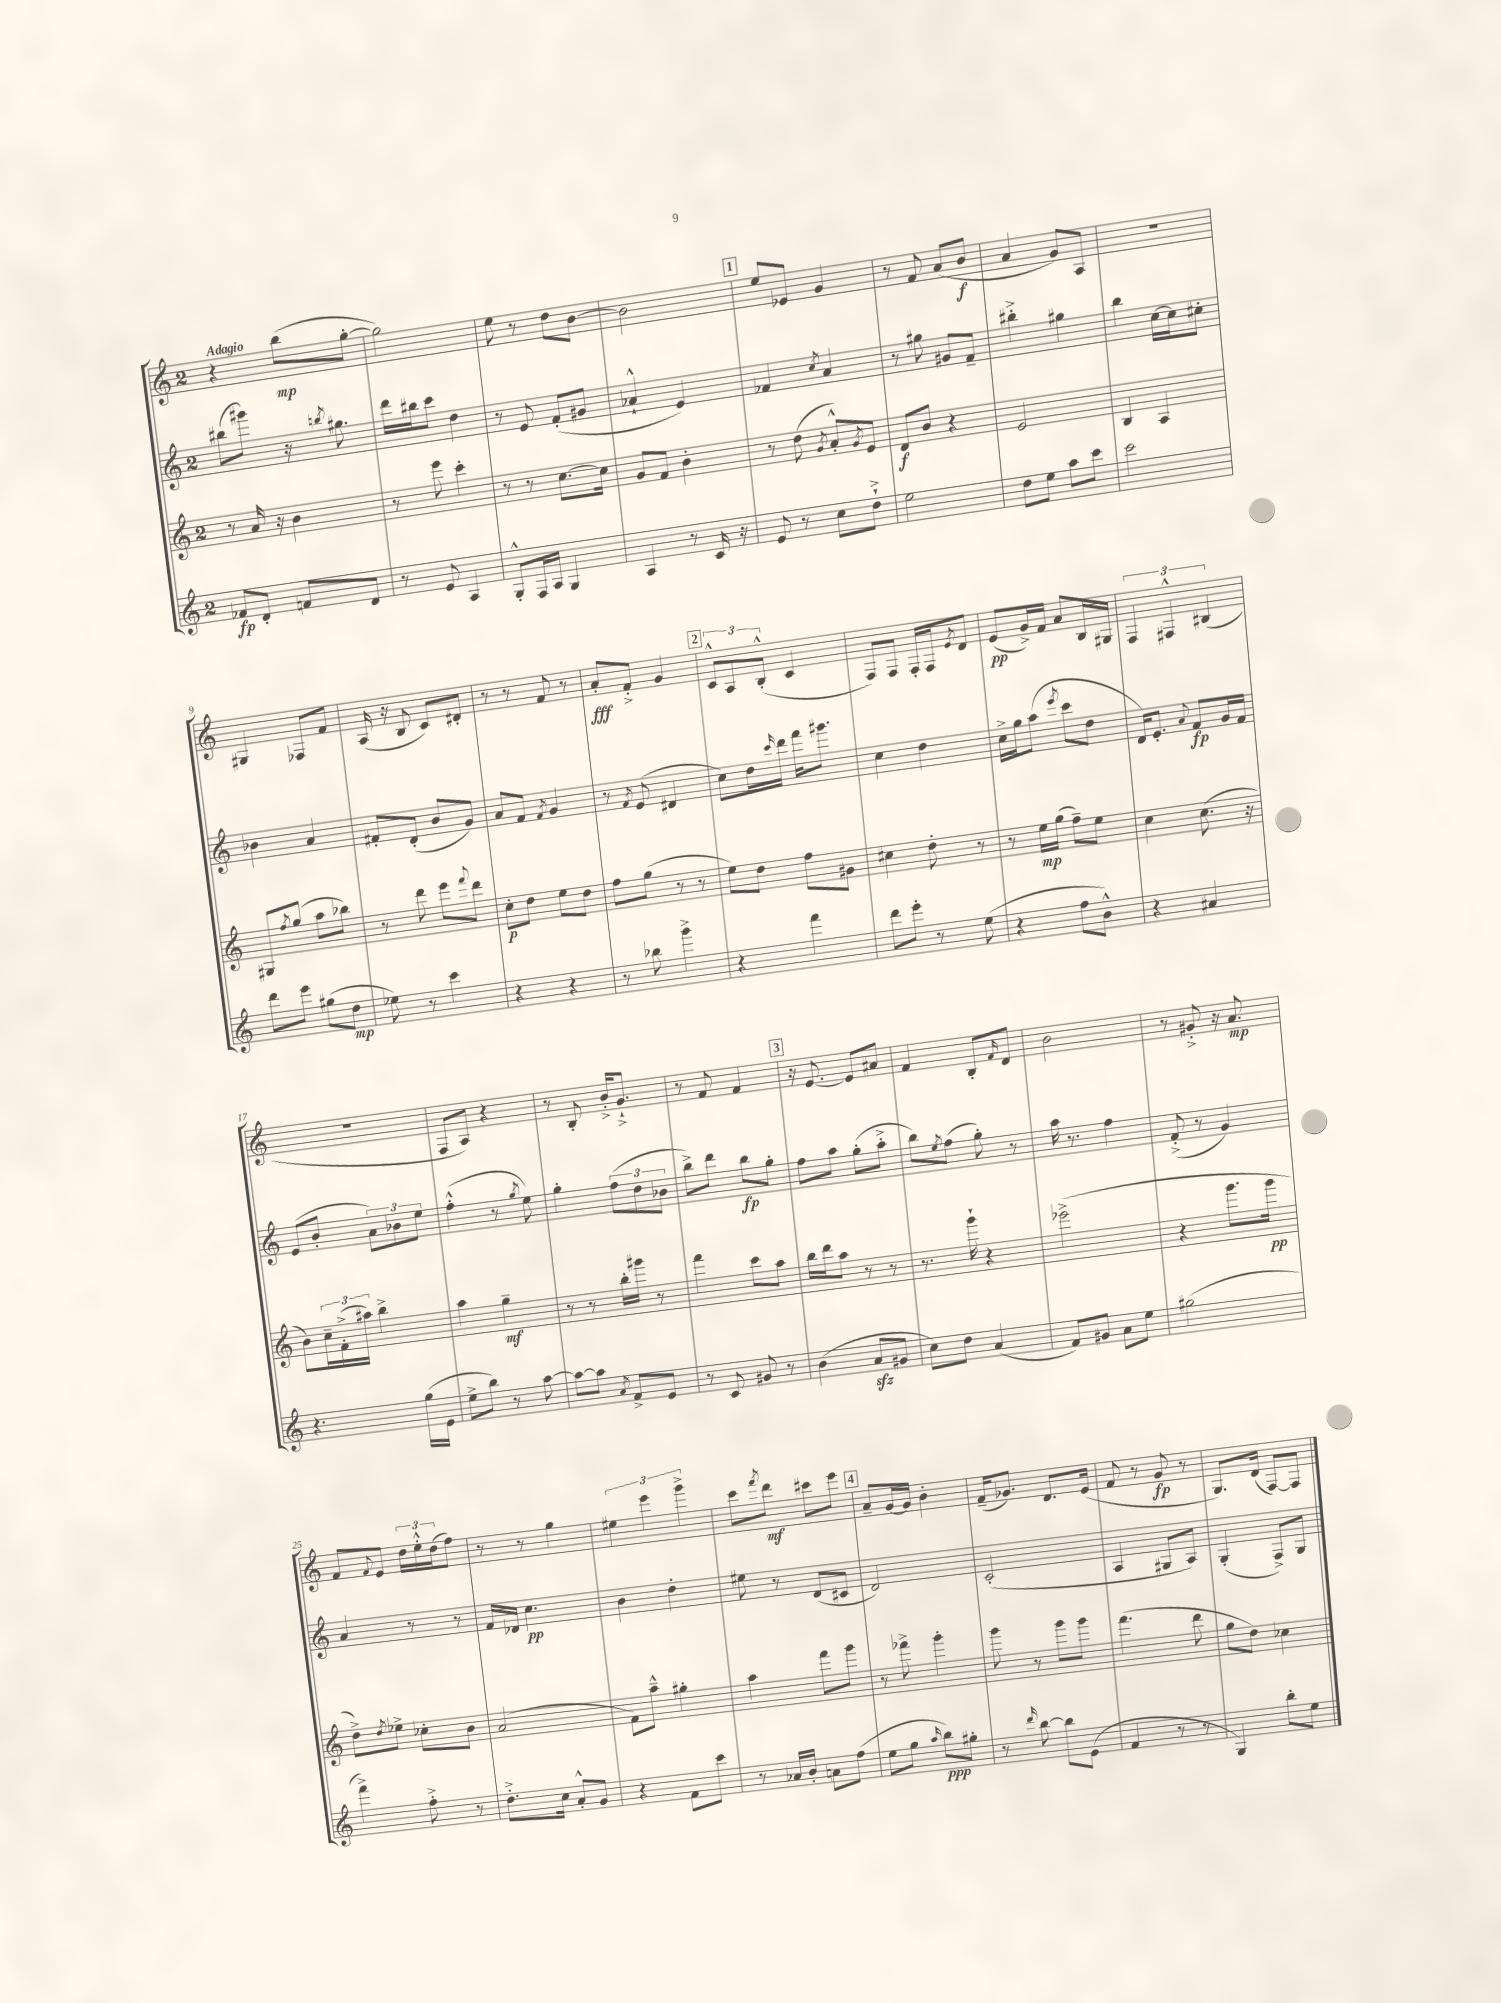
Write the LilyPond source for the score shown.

<<
\new StaffGroup <<
\new Staff = "s0" {
    \clef treble \key c \major \once \override Staff.TimeSignature.style = #'single-digit \time 2/4 \tempo "Adagio"
    r4 b''8\mp( g''8~-. |
    g''2) |
    e''8 r8 d''8 b'8~ |
    b'2 |
    \mark \markup { \box "1" } e''8 ees'8 g'4 |
    r8 f'8 a'8( b'8\f |
    a'4 g'8) a8 |
    R2 |
    gis4 fes8 f'8 |
    a16( r16 b8 c'8) dis'8-. |
    r8 r8 f'8 r8 |
    a'8-.\fff f'8-.-> g'4 |
    \mark \markup { \box "2" } \tuplet 3/2 { c'8-^ a8 b8-.-^( } c'4 |
    f8) f8 f16-. f16 \acciaccatura { e'8 } d'8 |
    e'8\pp( g'16->) f'16 a'8 b16 gis16 |
    \tuplet 3/2 { f4 fis4-^ bis4( } |
    R2 |
    f8 a8) r4 |
    r8 b8-. b'16-.-> g'8.-!-> |
    r8 f'8 f'4 |
    \mark \markup { \box "3" } r16 e'8.~ e'8 ais'8 |
    f'4 b8-. \grace { f'16 } d'8 |
    b'2 |
    r8 gis'8-.-> r16 a'8.\mp |
    f'8 \appoggiatura { f'8 } e'8 \tuplet 3/2 { d''16 e''16-.-^ d''16( } f''8) |
    r8 r8 g''4 |
    \tuplet 3/2 { eis''4 e'''4 g'''4-> } |
    c'''8 \acciaccatura { f'''8 } d'''8\mf cis'''8 e'''8 |
    \mark \markup { \box "4" } a'8-- g'16~ g'16 b'4-. |
    f'16--( ges'8.) d'8. e'16( |
    f'8 r8 g'8\fp r8 |
    g8.) d'16( f8~) f8 \bar "|." |
}
\new Staff = "s1" {
    \clef treble \key c \major \once \override Staff.TimeSignature.style = #'single-digit \time 2/4
    bis''8( gis'''8) r16 \acciaccatura { b''8 } gis''8. |
    d'''16 bis''16 c'''8 d''4 |
    r8 e'8 f'8-.( gis'8 |
    aes'4-!-^ e'4) |
    \mark \markup { \box "1" } fes'4 \acciaccatura { c''8 } a'4 |
    r8 gis''8 gis'8 f'8-- |
    bis''4-.-> gis''4 |
    b''4 c''16~ c''16 cis''8-. |
    bes'4 a'4 |
    fis'8-. d'8-.( b'8 g'8) |
    a'8 f'8 \acciaccatura { f'8 } g'4 |
    r8 \acciaccatura { f'8 } e'8( dis'4 |
    \mark \markup { \box "2" } c''8) d''16 \grace { c'''16 } d'''16 f'''16 gis'''8. |
    c''4 d''4 |
    c''16-> g''16 a''8( \acciaccatura { e'''8 } c'''8 d''8 |
    d'16) e'8.-. \appoggiatura { a'8 } f'8\fp g'16 f'16 |
    e'8( b'8-. \tuplet 3/2 { a'8) bes'8 e''8 } |
    f''4-.-^( r8 \acciaccatura { g''8 } e''8) |
    g''4-. \tuplet 3/2 { f''8( d''8 bes'8 } |
    b''8->) d'''8 b''8\fp g''8-. |
    \mark \markup { \box "3" } f''8 a''8 g''8-.( a''8-.-> |
    b''8) \acciaccatura { e''8 } f''8( g''8-.) r8 |
    a''16 r8. f''4 |
    f'8-.->( r8 g'4) |
    a'4 r8 r8 |
    f'16 des'16 c''4.\pp |
    b'4 d''4-. |
    eis''8 r8 d'8( cis'8 |
    \mark \markup { \box "4" } d'2) |
    c'2-.( |
    a4 gis8 a8) |
    g4-.( f8->) g8 \bar "|." |
}
\new Staff = "s2" {
    \clef treble \key c \major \once \override Staff.TimeSignature.style = #'single-digit \time 2/4
    r8 a'16 r16 b'4 |
    r8 e'''8 c'''4-. |
    r8 r8 c''8.~ c''16 |
    g'8 f'8 b'4-. |
    \mark \markup { \box "1" } r8 d''8( \acciaccatura { g'8 } a'8-.-^) \acciaccatura { g'8 } e'8 |
    d'8\f b'8 r4 |
    e'2 |
    b4 a4 |
    gis8 \acciaccatura { f''8 } g''8( a''8 bes''8) |
    r8 d'''8 e'''8 \appoggiatura { f'''8 } d'''8 |
    c''8-.\p d''8 e''8 d''8 |
    f''8 g''8( r8 r8 |
    \mark \markup { \box "2" } e''8) d''8 f''8 gis'8 |
    cis''4 d''8-. r8 |
    r8 e''16\mp g''16( f''8--) e''8 |
    c''4 c''8.( r16 |
    b'8) \tuplet 3/2 { c''16-- f'16-.->( ais''16) } b''4-> |
    a''4 g''4--\mf |
    r8 r8 b''16-. gis'''16 r8 |
    f'''4 c'''8 a''8 |
    \mark \markup { \box "3" } b''16 d'''16 a''8 r8 r8 |
    r8. g'''16-! r4 |
    ees'''2->( |
    r4 g'''8. g'''16\pp |
    d''8->) \acciaccatura { d''8 } ees''8-> ces''8-. b'8 |
    a'2( |
    f'8) a''8---^ gis''4-. |
    a''4 f'''8 g'''8 |
    \mark \markup { \box "4" } r8 fes'''8-> g'''4-. |
    g'''8 r8 g'''8 g'''8 |
    f'''4.( d'''8 |
    g''8 d''8) ces''4 \bar "|." |
}
\new Staff = "s3" {
    \clef treble \key c \major \once \override Staff.TimeSignature.style = #'single-digit \time 2/4
    fes'8\fp d'8-. f'8 d'8 |
    r8 e'8 a4 |
    g8-.-^ f16 a16 g4 |
    a4 r8 c'16 r16 |
    \mark \markup { \box "1" } e'8 r8 c''8 d''8-!-> |
    e''2 |
    d''8 e''8 a''8 c'''8 |
    c'''2 |
    d'''8 e'''8 gis''8( d''8\mp |
    ees''8) r8 c'''4 |
    r4 r4 |
    r8 bes''8 g'''4-> |
    \mark \markup { \box "2" } r4 f'''4 |
    d'''8 e'''8-. r8 e''8( |
    r4 f''8 b'8-^) |
    r4 ais'4 |
    r4. g''16( e'16 |
    e''8-> b''8) r8 a''8~ |
    a''8~ a''8 \acciaccatura { a'8 } f'8-> e'8 |
    r8 c'8 gis'8 r8 |
    \mark \markup { \box "3" } b'4( a'8\sfz gis'8 |
    c''8) d''8 a'4( |
    f'8) gis'8 a'8 e''8 |
    gis''2( |
    f'''4->) f''8-.-> r8 |
    d''8.-.-> c''16 a'8-.-^ g'8 |
    r4 f'8 c'''8 |
    r8 aes'16 b'16-. a'8 f''8( |
    \mark \markup { \box "4" } e''8 g''8 \grace { a''16 } b''8\ppp) gis''8-. |
    r8 \grace { d'''16 } b''8~ b''8 e'8( |
    f'4 r8 r8 |
    g4) b''8-. e''8 \bar "|." |
}
>>
>>
